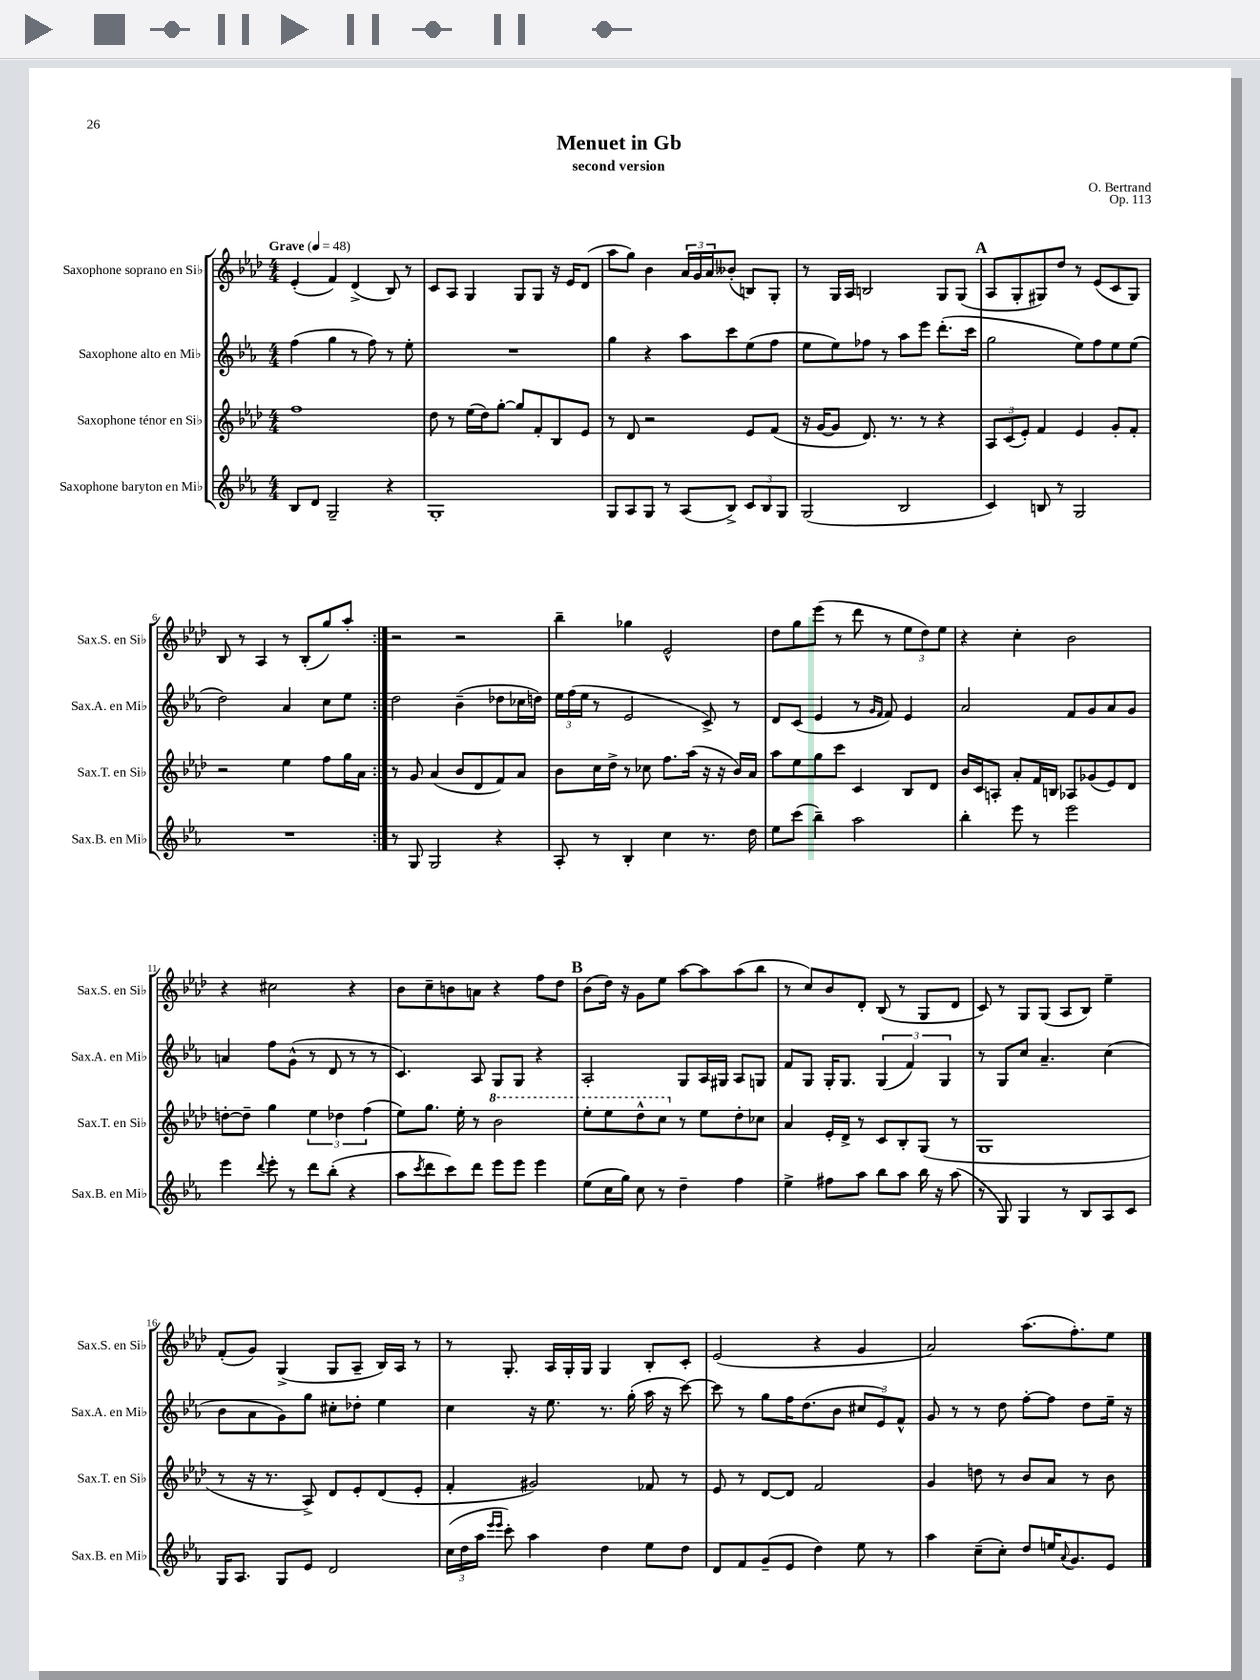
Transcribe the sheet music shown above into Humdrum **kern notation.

**kern	**kern	**kern	**kern
*staff4	*staff3	*staff2	*staff1
*clefG2	*clefG2	*clefG2	*clefG2
*k[b-e-a-]	*k[b-e-a-d-]	*k[b-e-a-]	*k[b-e-a-d-]
*M4/4	*M4/4	*M4/4	*M4/4
*MM48	*MM48	*MM48	*MM48
8B-	1ff	(4ff	(4e-'
8d	.	.	.
2G~	.	4gg	4f)
.	.	8r	(4d-^
.	.	8ff)	.
4r	.	8r	8B-)
.	.	8ee-'	8r
=	=	=	=
1G'	8dd-	1r	8c
.	8r	.	8A-
.	(16ee-	.	4G
.	16dd-)	.	.
.	[8gg'	.	.
.	8gg]	.	8G
.	8f'	.	8G
.	8B-	.	16r
.	.	.	16e-
.	8e-	.	(8d-
=	=	=	=
8G	8r	4gg	8aa-
8A-	8d-	.	8gg)
8G	2r	4r	4b-
8r	.	.	.
(8A-	.	8aa-	24a-
.	.	.	24g
.	.	.	24a-
8B-^)	.	8ccc	(8b--'
12c	8e-	(8ee-	8B)
12B-	.	.	.
.	(8f	8ff	8G'
12G	.	.	.
=	=	=	=
(2G	16r	8ee-	8r
.	[16g	.	.
.	8g]	8ee-)	16G
.	.	.	16A-
.	8.d-)	8ff-	2B
.	.	8r	.
.	8.r	.	.
2B-	.	8aa-	.
.	8r	8eee-	.
.	4r	(8.ddd'	8G
.	.	.	(8G
.	.	16ccc	.
=	=	=	=
4c)	12A-	2gg	8A-
.	(12c	.	.
.	.	.	8G'
.	12e-')	.	.
8B	4f	.	8G#)
8r	.	.	8dd-
2G	4e-	8ee-)	8r
.	.	8ff	(8e-
.	8g'	8ee-	8c
.	8f'	(8ee-	8G#)
=	=	=	=
1r	2r	2dd)	8B-
.	.	.	8r
.	.	.	4A-
.	4ee-	4a-	8r
.	.	.	(8B-'
.	8ff	8cc	8gg)
.	16gg	8ee-	8aa-'
.	16a-	.	.
=:|!	=:|!	=:|!	=:|!
8r	8r	2dd	2r
8G	8g	.	.
2G	(4a-	.	.
.	8b-	(4b-~	2r
.	8d-	.	.
4r	8f)	8dd-	.
.	8a-	16cc-	.
.	.	16dd)	.
=	=	=	=
8A-'	8b-	24ee-	4bb-~
.	.	(24ff	.
.	.	24ee-	.
8r	16cc	8r	.
.	16dd-^	.	.
4B-'	8r	2e-	4gg-
.	8cc-	.	.
4cc	8.ff	.	2e-^^
.	(16aa-	.	.
8.r	16r	8c^)	.
.	16r	.	.
.	16b-)	8r	.
16dd	16a-	.	.
=	=	=	=
8ee-	8aa-	8d	8dd-
(8ccc	8ee-	(8c	8gg
4bb-~)	8gg	4e-	(8eee-
.	8ccc	.	8r
2aa-	4c	8r	8ddd-
.	.	16qqg	.
.	.	16qqf	.
.	.	8f)	8r
.	8B-	4e-	12ee-
.	.	.	12dd-)
.	8d-	.	.
.	.	.	12ee-
=	=	=	=
4bb-'	16b-	2a-	4r
.	16c	.	.
.	8A'	.	.
8eee-	8a-'	.	4cc'
8r	16f	.	.
.	16B	.	.
2eee-	8A-	8f	2b-
.	(8g-	8g	.
.	8e-)	8a-	.
.	8d-	8g	.
=	=	=	=
4eee-	[8dd'	4a	4r
.	8dd~]	.	.
8qqddd	.	.	.
8eee-'	4gg	8ff	2cc#
8r	.	(8g^^	.
8ddd	6ee-	8r	.
(8bb-'	.	8d	.
.	6dd-	.	.
4r	.	8r	4r
.	(6ff	.	.
.	.	8r	.
=	=	=	=
8aa-	8ee-)	4.c)	8b-
8qccc	.	.	.
8ddd	8.gg	.	8cc~
8ccc)	.	.	8b
.	16ee-'	.	.
8ddd	8r	8A-	8a
8eee-	2bb-	8G	4r
8eee-	.	8G	.
4eee-	.	4r	8ff
.	.	.	8dd-
=	=	=	=
(8ee-	8eee-'	2A-'	(8b-
16cc	8eee-	.	16dd-)
16gg)	.	.	16r
8cc	8ddd-^^	.	8g
8r	8ccc	.	8ee-
4dd~	8r	8G	[8aa-
.	8ee-	16A-	8aa-]
.	.	16G#	.
4ff	8dd-'	8A-	(8aa-
.	8cc-	8G	8bb-
=	=	=	=
4ee-^	4a-	8f	8r
.	.	8G	8cc)
8ff#	16e-'	16G'	8b-
.	16d-^	8.G	.
8aa-	8r	.	8d-'
8bb-	8c	(6G	(8B-
8aa-	8B-'	.	8r
.	.	6f)	.
16bb-	(8G	.	8G
16r	.	.	.
.	.	6G	.
(8aa-	8r	.	8d-
=	=	=	=
8r	1G	8r	8c)
8G)	.	8G	8r
4G	.	8cc	8G
.	.	4.a-~	(8G
8r	.	.	8A-
8B-	.	.	8B-)
8A-	.	(4cc	4ee-~
8c	.	.	.
=	=	=	=
16G	8r	8b-	(8f'
8.A-	.	.	.
.	16r	8a-	8g)
.	8.r	.	.
8G	.	8g)	(4G^
8e-	8A-^)	8gg	.
2d	8d-	8cc#'	8G
.	8e-'	8dd-'	8A-~
.	(8d-	4ee-	16B-)
.	.	.	16A-
.	8e-'	.	8r
=	=	=	=
(24cc	4f'	4cc	8r
24dd	.	.	.
24aa-	.	.	.
16qqeee-	.	.	.
16qqeee-	.	.	.
8ccc')	.	.	8.G'
4aa-	2g#)	16r	.
.	.	8.ee-	16A-
.	.	.	16G'
.	.	.	16G
4dd	.	8.r	4G
.	.	(16gg'	.
8ee-	8f-	16aa-	8B-'
.	.	16r	.
8dd	8r	[8ccc)	8c'
=	=	=	=
8d	8e-	8ccc]	(2e-
8f	8r	8r	.
(8g~	[8d-	8gg	.
8e-	8d-]	16ff	.
.	.	(8.dd	.
4dd)	2f	.	4r
.	.	8b-	.
8ee-	.	12cc#	4g
.	.	12e-)	.
8r	.	.	.
.	.	12f^^	.
=	=	=	=
4aa-	4g	8g	2a-)
.	.	8r	.
(8cc~	8dd	8r	.
8cc')	8r	8dd	.
8dd	8b-	[8ff'	(8.aa-
16ee	8a-	8ff]	.
8qqa-	.	.	.
8.g	.	.	8.ff')
.	8r	8dd	.
8e-	8b-	16ee-~	8ee-
.	.	16r	.
==	==	==	==
*-	*-	*-	*-
